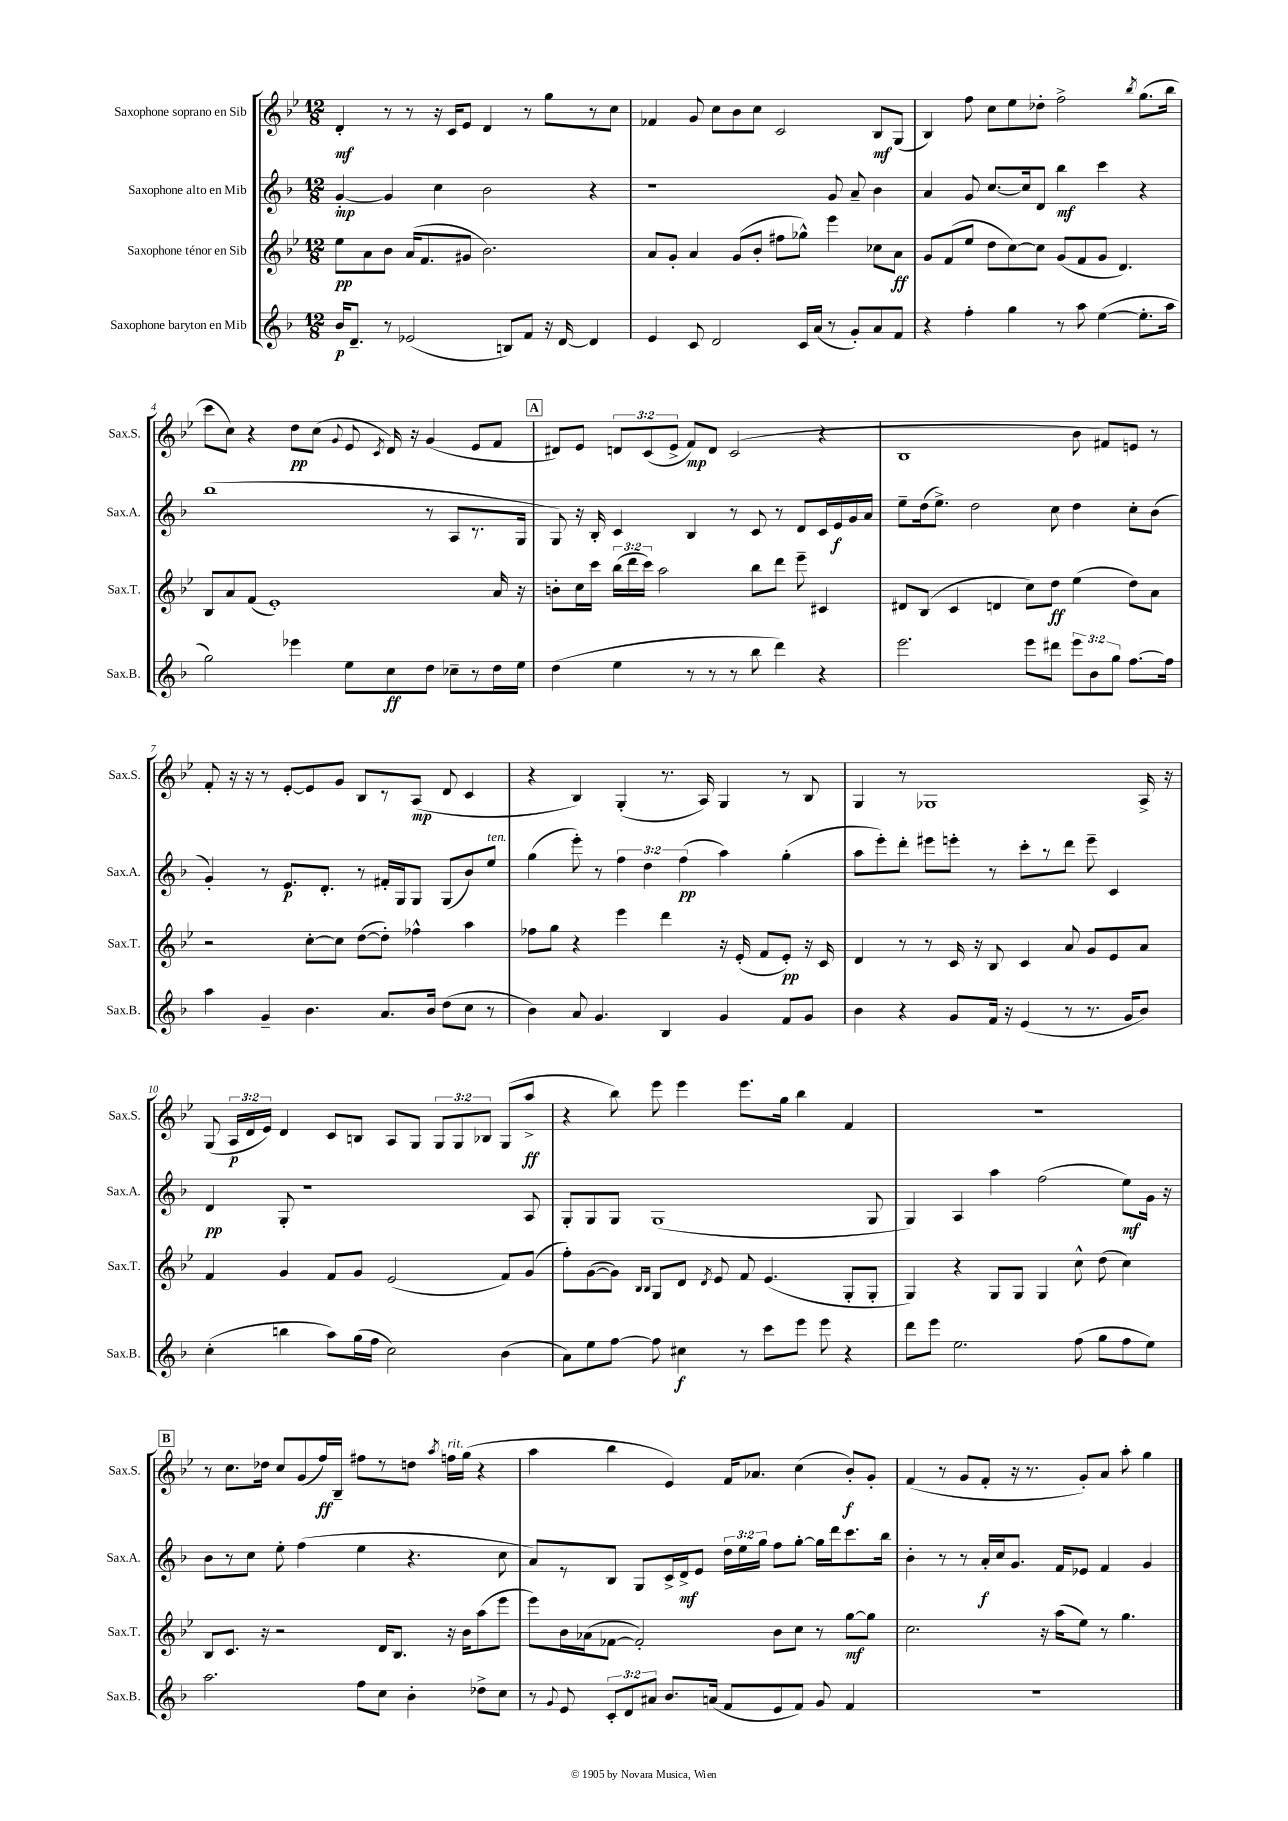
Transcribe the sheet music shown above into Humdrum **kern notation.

**kern	**dynam	**kern	**dynam	**kern	**dynam	**kern	**dynam
*part4	*part4	*part3	*part3	*part2	*part2	*part1	*part1
*staff4	*staff4	*staff3	*staff3	*staff2	*staff2	*staff1	*staff1
*I"Saxophone baryton en Mib	*	*I"Saxophone ténor en Sib	*	*I"Saxophone alto en Mib	*	*I"Saxophone soprano en Sib	*
*I'Sax.B.	*	*I'Sax.T.	*	*I'Sax.A.	*	*I'Sax.S.	*
*clefG2	*	*clefG2	*	*clefG2	*	*clefG2	*
*k[b-]	*	*k[b-e-]	*	*k[b-]	*	*k[b-e-]	*
*M12/8	*	*M12/8	*	*M12/8	*	*M12/8	*
=1	=1	=1	=1	=1	=1	=1	=1
16b-/KL	p	8ee-\L	pp	[4g'/	mp	4d'/	mf
8.d~/J	.	.	.	.	.	.	.
.	.	8a\	.	.	.	.	.
8r	.	8b-\J	.	4g/]	.	8r	.
(2e-X/	.	(16a/KL	.	.	.	8r	.
.	.	8.f/	.	.	.	.	.
.	.	.	.	4cc\	.	16r	.
.	.	.	.	.	.	16c/KL	.
.	.	8g#X/J	.	.	.	8e-/J	.
.	.	2.b-\)	.	2b-\	.	4d/	.
8Bn/L)	.	.	.	.	.	.	.
8f/J	.	.	.	.	.	8r	.
16r	.	.	.	.	.	8gg\L	.
[16d/	.	.	.	.	.	.	.
4d/]	.	.	.	4r	.	8r	.
.	.	.	.	.	.	8cc\J	.
=2	=2	=2	=2	=2	=2	=2	=2
4e/	.	8a/L	.	1r	.	4f-X/	.
.	.	8g'/J	.	.	.	.	.
8c/	.	4a/	.	.	.	8g/	.
2d/	.	.	.	.	.	8cc\L	.
.	.	(8g/L	.	.	.	8b-\	.
.	.	8b-'/J	.	.	.	8cc\J	.
.	.	8ff#X\L	.	.	.	2c/	.
16c/LL	.	8gg-X^^\J)	.	.	.	.	.
(16a/JJ	.	.	.	.	.	.	.
8r	.	4eee-\	.	8g/	.	.	.
8g'/L)	.	.	.	8a~/	.	.	.
8a/	.	8cc-X\L	.	4b-\	.	8B-/L	mf
8f/J	.	8a\J	ff	.	.	(8G/J	.
=3	=3	=3	=3	=3	=3	=3	=3
4r	.	8g/L	.	4a/	.	4B-/)	.
.	.	(8f/	.	.	.	.	.
4ff'\	.	8ee-/J	.	8g/	.	8ff\	.
.	.	8dd\L	.	[8.cc/L	.	8cc\L	.
4gg\	.	[8cc\)	.	.	.	8ee-\	.
.	.	.	.	16cc/k]	.	.	.
.	.	8cc\J]	.	8d/J	.	8dd-X'\J	.
8r	.	(8g/L	.	4bb-\	mf	2ff^\	.
8aa\	.	8f/	.	.	.	.	.
([4ee\	.	8g/J	.	4ccc\	.	.	.
.	.	4.d/)	.	.	.	.	.
.	.	.	.	.	.	8qbb-/	.
8.ee'\L]	.	.	.	4r	.	(8.gg\L	.
16aa\Jk	.	.	.	.	.	16bb-\Jk	.
!!LO:LB:g=z
=4	=4	=4	=4	=4	=4	=4	=4
2gg\)	.	8B-/L	.	(1bb-	.	8ccc\L	.
.	.	8a/	.	.	.	8cc\J)	.
.	.	(8f/J	.	.	.	4r	.
.	.	1e-')	.	.	.	.	.
4eee-X\	.	.	.	.	.	8dd\L	pp
.	.	.	.	.	.	(8cc\J	.
.	.	.	.	.	.	8qqg/	.
8ee\L	.	.	.	.	.	8e-/	.
.	.	.	.	.	.	8qc/	.
8cc\	ff	.	.	.	.	16d/)	.
.	.	.	.	.	.	16r	.
8dd\J	.	.	.	8r	.	(4g/	.
8cc-X~\L	.	.	.	8A/L	.	.	.
8r	.	.	.	8.r	.	8e-/L	.
16dd\L	.	16a/	.	.	.	8f/J	.
16ee\JJ	.	16r	.	16G/Jk	.	.	.
!!LO:REH:place=s1:t=A
=5	=5	=5	=5	=5	=5	=5	=5
(4dd\	.	8bn'\L	.	8G/)	.	8d#X/L)	.
.	.	16cc\L	.	16r	.	8e-/J	.
.	.	16ccc\JJ	.	16B-'/	.	.	.
4ee\	.	(24bb-\LL	.	4c/	.	12dn/L	.
.	.	24ddd\	.	.	.	.	.
.	.	24ccc\JJ)	.	.	.	(12c/	.
.	.	2aa\	.	.	.	.	.
.	.	.	.	.	.	12e-^/J	.
8r	.	.	.	4B-/	.	8f/L)	mp
8r	.	.	.	.	.	8d/J	.
8r	.	.	.	8r	.	(2c/	.
8bb-\	.	8bb-\L	.	8c/	.	.	.
4ddd\)	.	8ddd\J	.	8r	.	.	.
.	.	8eee-~\	.	8d/L	.	.	.
4r	.	4c#X/	.	16c/L	.	4r	.
.	.	.	.	16e/	f	.	.
.	.	.	.	16g/	.	.	.
.	.	.	.	16a/JJ	.	.	.
=6	=6	=6	=6	=6	=6	=6	=6
2.eee\	.	8d#X/L	.	8ee~\L	.	1B-	.
.	.	(8B-/J	.	(16dd\k	.	.	.
.	.	.	.	8.ee^\J)	.	.	.
.	.	4c/	.	.	.	.	.
.	.	.	.	2dd\	.	.	.
.	.	4dn/	.	.	.	.	.
8eee\L	.	8cc\L)	.	.	.	.	.
8ddd#X\J	.	8dd\J	ff	8cc\	.	.	.
12eee\L	.	(4ee-\	.	4dd\	.	8b-\	.
12b-\	.	.	.	.	.	.	.
.	.	.	.	.	.	8f#X/L)	.
12gg\J	.	.	.	.	.	.	.
[8.ff\L	.	8dd\L)	.	8cc'\L	.	8en/J	.
.	.	8a\J	.	(8b-\J	.	8r	.
16ff\Jk]	.	.	.	.	.	.	.
!!LO:LB:g=z
=7	=7	=7	=7	=7	=7	=7	=7
4aa\	.	2r	.	4g'/)	.	8f'/	.
.	.	.	.	.	.	16r	.
.	.	.	.	.	.	16r	.
4g~/	.	.	.	8r	.	8r	.
.	.	.	.	8.e/L	p	[8e-'/L	.
4.b-\	.	[8cc'\L	.	.	.	8e-/]	.
.	.	.	.	8.d'/J	.	.	.
.	.	8cc\J]	.	.	.	8g/J	.
.	.	([8dd\L	.	8r	.	8B-/L	.
8.a/L	.	8dd'\J])	.	16f#X'/LL	.	8r	.
.	.	.	.	16G/J	.	.	.
.	.	4ff-X^^\	.	8G/J	.	(8A/J	mp
16b-/Jk	.	.	.	.	.	.	.
(8dd\L	.	.	.	(8G/L	.	8d/	.
8cc\J	.	4aa\	.	8b-/)	.	4c/	.
!	!	!	!	!LO:TX:a:i:t=ten.	!	!	!
8r	.	.	.	8ee/J	.	.	.
=8	=8	=8	=8	=8	=8	=8	=8
4b-\)	.	8ff-X\L	.	(4gg\	.	4r	.
.	.	8gg\J	.	.	.	.	.
8a/	.	4r	.	8eee'\)	.	4B-/)	.
4.g/	.	.	.	8r	.	.	.
.	.	4eee-\	.	6ff\	.	(4G'/	.
.	.	.	.	6dd\	.	.	.
4B-/	.	4ddd\	.	.	.	8.r	.
.	.	.	.	(6ff\	pp	.	.
.	.	.	.	.	.	16A/)	.
4g/	.	16r	.	4aa\)	.	4G/	.
.	.	(16e-'/	.	.	.	.	.
.	.	8f/L	.	.	.	.	.
8f/L	.	8e-'/J)	pp	(4gg'\	.	8r	.
8g/J	.	16r	.	.	.	8B-/	.
.	.	16c/	.	.	.	.	.
=9	=9	=9	=9	=9	=9	=9	=9
4b-\	.	4d/	.	8aa\L	.	4G/	.
.	.	.	.	8eee'\)	.	.	.
4r	.	8r	.	8ddd'\J	.	8r	.
.	.	8r	.	8eee#X\L	.	1G-X	.
8g/L	.	16c/	.	8eeen'\J	.	.	.
.	.	16r	.	.	.	.	.
16f/Jk	.	8B-/	.	8r	.	.	.
16r	.	.	.	.	.	.	.
(4e/	.	4c/	.	8ccc'\L	.	.	.
.	.	.	.	8r	.	.	.
8r	.	8a/	.	8ddd\J	.	.	.
8.r	.	8g/L	.	8eee~\	.	.	.
.	.	8e-/	.	4c/	.	.	.
16g/KL	.	.	.	.	.	.	.
8b-/J)	.	8a/J	.	.	.	16A^/	.
.	.	.	.	.	.	16r	.
!!LO:LB:g=z
=10	=10	=10	=10	=10	=10	=10	=10
(4cc'\	.	4f/	.	4d/	pp	(8G/	.
.	.	.	.	.	.	24A/LL	p
.	.	.	.	.	.	24d/	.
.	.	.	.	.	.	24e-/JJ)	.
4bbn\	.	4g/	.	8G'/	.	4d/	.
.	.	.	.	1r	.	.	.
8aa\L)	.	8f/L	.	.	.	8c/L	.
(16gg\L	.	8g/J	.	.	.	8Bn/J	.
16ff\JJ	.	.	.	.	.	.	.
2cc\)	.	(2e-/	.	.	.	8A/L	.
.	.	.	.	.	.	8G/J	.
.	.	.	.	.	.	12G/L	.
.	.	.	.	.	.	12G/	.
.	.	.	.	.	.	12B-X/J	.
(4b-\	.	8f/L)	.	.	.	(8G/L	.
.	.	(8g/J	.	8A/	.	8aa^/J	ff
=11	=11	=11	=11	=11	=11	=11	=11
8a\L)	.	8ff'\L)	.	8G'/L	.	4r	.
8ee\	.	([8g\	.	8G/	.	.	.
[8ff\J	.	8g\J])	.	8G/J	.	8bb-\)	.
.	.	16qqB-/LL	.	.	.	.	.
.	.	16qqB-/JJ	.	.	.	.	.
8ff\]	.	8G/L	.	(1G	.	8eee-\	.
4cc#X\	f	8d/J	.	.	.	4eee-\	.
.	.	8qd/	.	.	.	.	.
.	.	8e-/	.	.	.	.	.
8r	.	8f/	.	.	.	8.eee-\L	.
8ccc\L	.	(4.e-/	.	.	.	.	.
.	.	.	.	.	.	16gg\Jk	.
8eee\J	.	.	.	.	.	4bb-\	.
8eee\	.	.	.	.	.	.	.
4r	.	8G'/L	.	.	.	4f/	.
.	.	8G'/J	.	8G/	.	.	.
=12	=12	=12	=12	=12	=12	=12	=12
8ddd\L	.	4G/)	.	4G/)	.	1.r	.
8eee\J	.	.	.	.	.	.	.
2.ee\	.	4r	.	4A/	.	.	.
.	.	8G/L	.	4aa\	.	.	.
.	.	8G/J	.	.	.	.	.
.	.	4G/	.	(2ff\	.	.	.
(8ff\	.	8cc^^\	.	.	.	.	.
8gg\L	.	(8dd\	.	.	.	.	.
8ff\	.	4cc\)	.	8ee\L)	mf	.	.
8ee\J)	.	.	.	16g\Jk	.	.	.
.	.	.	.	16r	.	.	.
!!LO:LB:g=z
!!LO:REH:place=s1:t=B
=13	=13	=13	=13	=13	=13	=13	=13
2.aa\	.	8B-/L	.	8b-\L	.	8r	.
.	.	8.c/J	.	8r	.	8.cc\L	.
.	.	.	.	8cc\J	.	.	.
.	.	16r	.	.	.	16dd-X\Jk	.
.	.	2r	.	8ee'\	.	8cc/L	.
.	.	.	.	(4ff\	.	(8g/	.
.	.	.	.	.	.	16ff/L)	ff
.	.	.	.	.	.	16B-~/JJ	.
8ff\L	.	.	.	4ee\	.	8ff#X\L	.
8cc\J	.	16d/KL	.	.	.	8r	.
.	.	8.B-/J	.	.	.	.	.
4b-'\	.	.	.	4.r	.	8ddn\J	.
.	.	.	.	.	.	8qaa/	.
!	!	!	!	!	!	!LO:TX:a:i:t=rit.	!
.	.	16r	.	.	.	16ffn\LL	.
.	.	16b-\KL	.	.	.	(16gg\JJ	.
8dd-X^\L	.	(8aa\	.	.	.	4r	.
8cc\J	.	8eee-\J	.	8cc\	.	.	.
=14	=14	=14	=14	=14	=14	=14	=14
8r	.	8eee-\L)	.	8a/L)	.	4aa\	.
8qqg/	.	.	.	.	.	.	.
8e/	.	16b-\L	.	8r	.	.	.
.	.	(16a-X\J	.	.	.	.	.
12c'/L	.	[8f-X\J	.	8B-/J	.	4bb-\	.
12d/	.	.	.	.	.	.	.
.	.	2f-'/])	.	8G/L	.	.	.
12a#X/J	.	.	.	.	.	.	.
8.b-/L	.	.	.	16c^/L	.	4e-/)	.
.	.	.	.	16d^/J	mf	.	.
.	.	.	.	8e/J	.	.	.
(16an/Jk	.	.	.	.	.	.	.
8f/L	.	.	.	24dd\LL	.	16f/KL	.
.	.	.	.	24ee\	.	.	.
.	.	.	.	.	.	8.a-X/J	.
.	.	.	.	24gg\JJ	.	.	.
8e/	.	8b-\L	.	8ff\L	.	.	.
8f/J)	.	8cc\J	.	[8gg'\J	.	(4cc\	.
8g/	.	8r	.	16gg\LL]	.	.	.
.	.	.	.	16ddd\J	.	.	.
4f/	.	[8gg\L	mf	8.ccc\	.	8b-'/L)	f
.	.	8gg\J]	.	.	.	8g'/J	.
.	.	.	.	16bb-\Jk	.	.	.
=15	=15	=15	=15	=15	=15	=15	=15
1.r	.	2.cc\	.	4b-'\	.	(4f/	.
.	.	.	.	8r	.	8r	.
.	.	.	.	8r	.	8g/L	.
.	.	.	.	16a'/LL	f	8f'/J	.
.	.	.	.	16cc/J	.	.	.
.	.	.	.	8.g/J	.	16r	.
.	.	.	.	.	.	8.r	.
.	.	16r	.	.	.	.	.
.	.	(16aa\KL	.	16f/KL	.	.	.
.	.	8ee-\J)	.	8e-X/J	.	8g'/L)	.
.	.	8r	.	4f/	.	8a/J	.
.	.	4.gg\	.	.	.	8aa'\	.
.	.	.	.	4g/	.	4gg\	.
==	==	==	==	==	==	==	==
*-	*-	*-	*-	*-	*-	*-	*-
